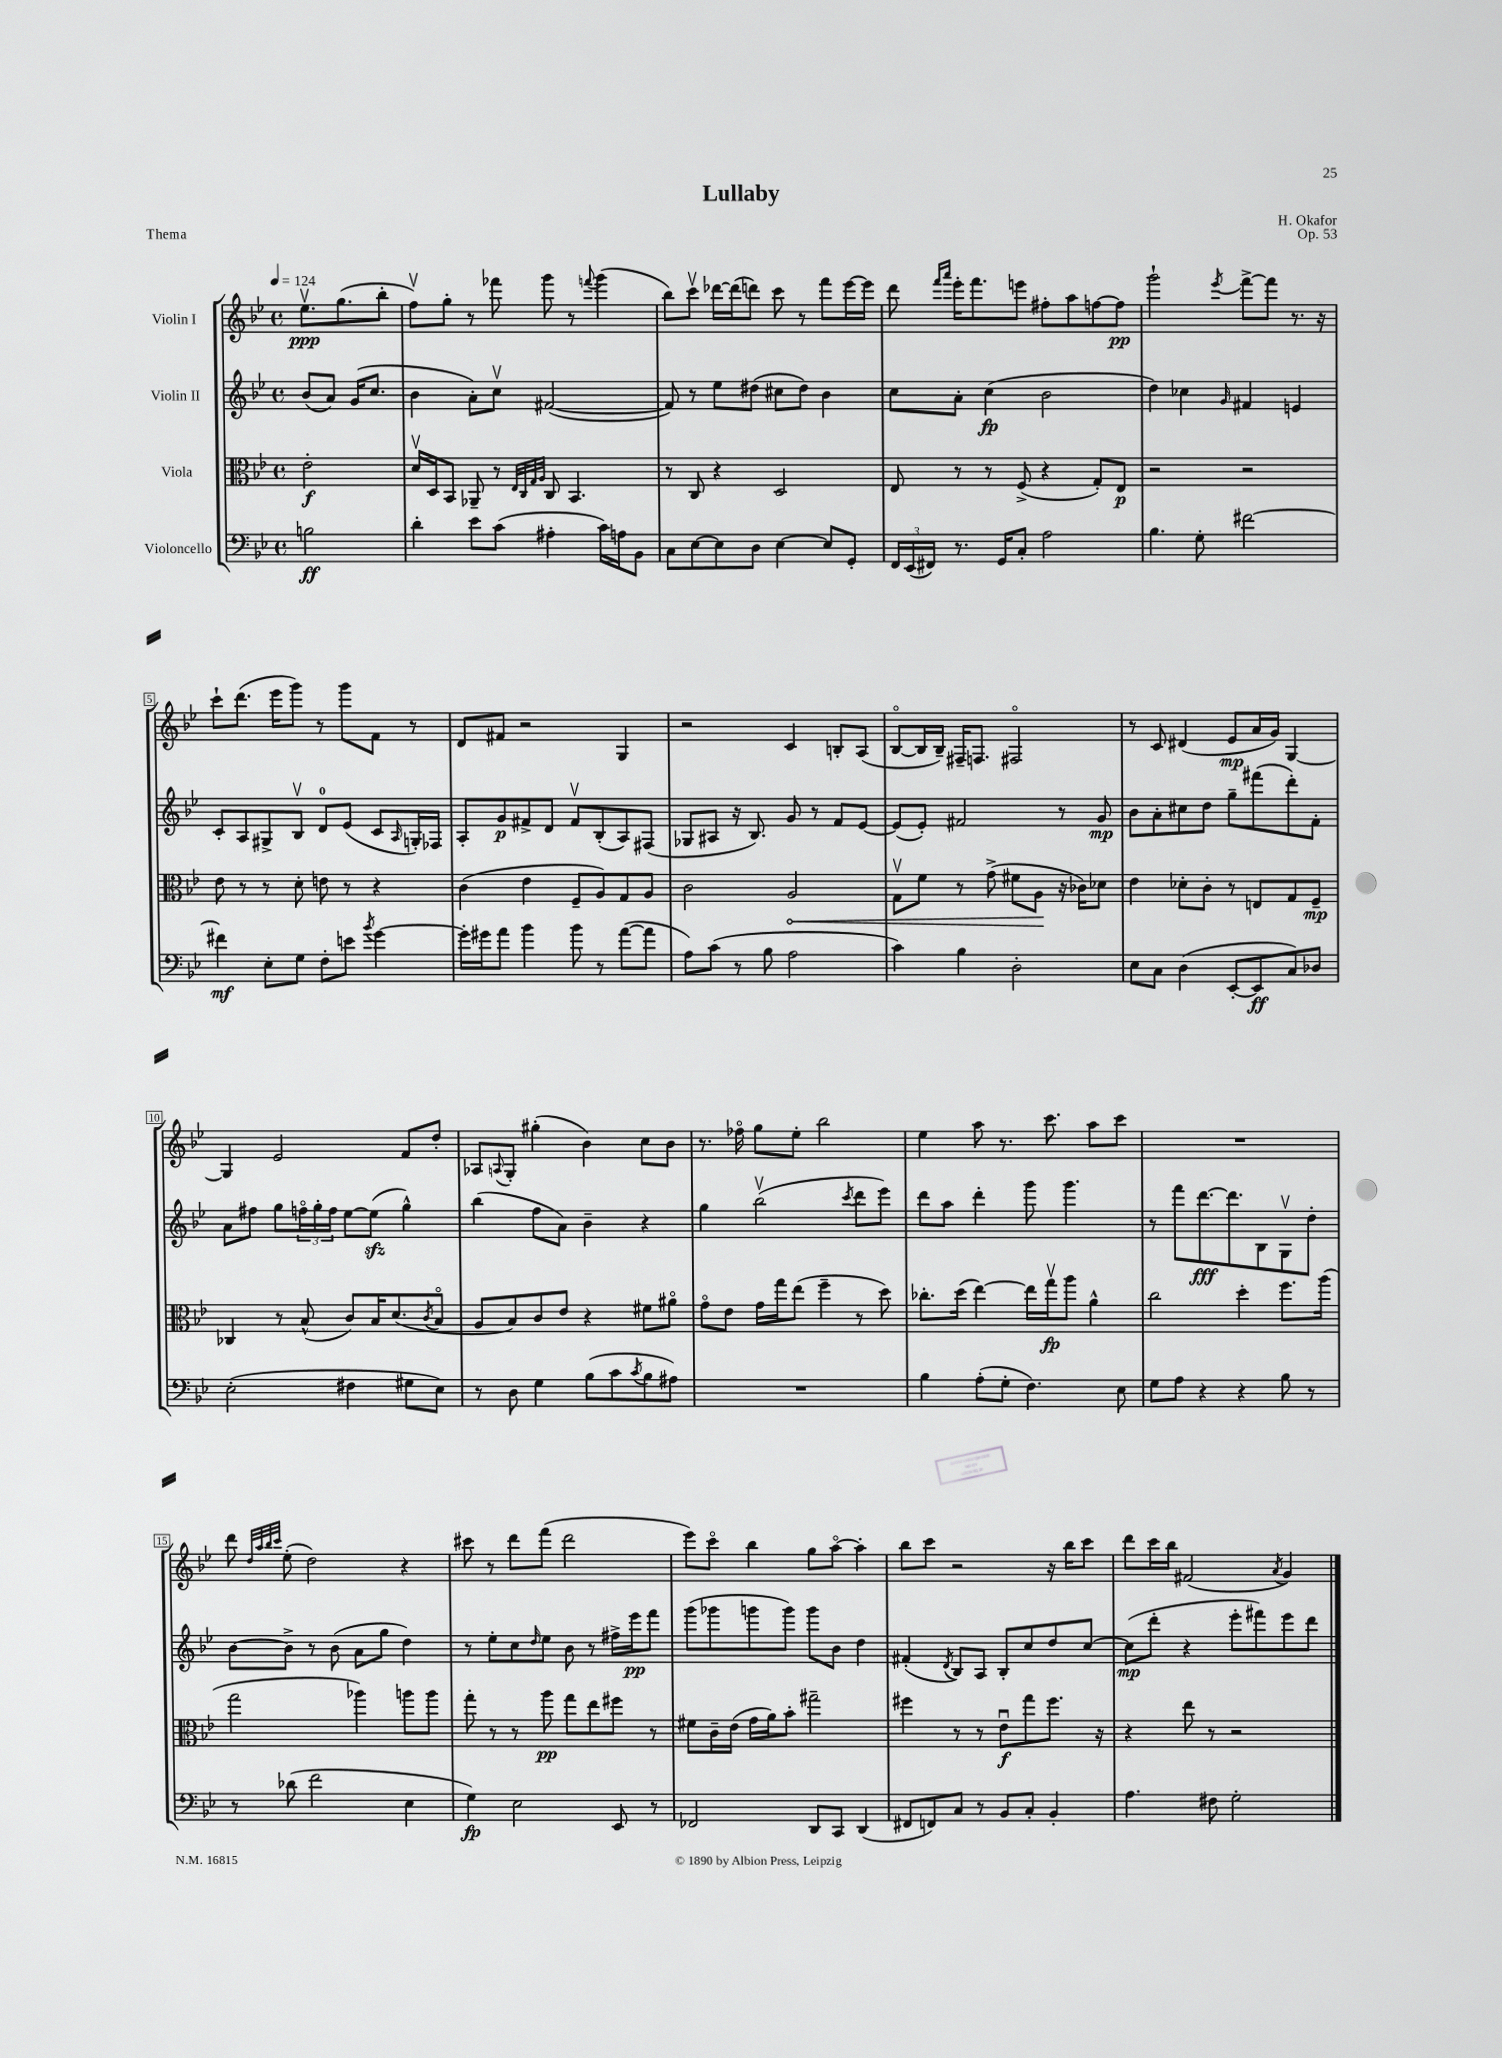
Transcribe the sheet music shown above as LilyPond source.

\header { title = "Lullaby" composer = "H. Okafor" opus = "Op. 53" piece = "Thema" }
<<
\new StaffGroup <<
\new Staff = "s0" \with { instrumentName = "Violin I" } {
    \clef treble \key bes \major \defaultTimeSignature \time 4/4 \partial 2 \tempo 4 = 124
    ees''8.\upbow\ppp g''8.( bes''8-. |
    f''8\upbow) g''8-. r8 fes'''8 g'''8 r8 \appoggiatura { f'''8 } g'''4( |
    bes''8) c'''8\upbow des'''16~ des'''16( d'''8) c'''8 r8 f'''8 ees'''16~ ees'''16 |
    d'''8 \grace { f'''16 a'''16 } ees'''16-. f'''8. e'''8 fis''8-. a''8 f''8~ f''8\pp |
    g'''2-! \acciaccatura { ees'''8 } f'''8~-> f'''8 r8. r16 |
    c'''8-! d'''8.( ees'''16 g'''8) r8 g'''8 f'8 r8 |
    d'8 fis'8 r2 g4 |
    r2 c'4 b8-. a8( |
    bes8~\flageolet bes16 bes16--) fis16-- f8. fis2\flageolet |
    r8 c'8 dis'4( ees'8\mp a'16 g'16) g4~ |
    g4 ees'2 f'8 d''8-. |
    aes8 \appoggiatura { a8 } g8-. gis''4-.( bes'4) c''8 bes'8 |
    r8. fes''16\flageolet g''8 ees''8-. bes''2 |
    ees''4 a''8 r8. c'''8. a''8 c'''8 |
    R1 |
    d'''8 \grace { d''32 a''32 bes''32 c'''32 } ees''8-.( d''2) r4 |
    cis'''8 r8 d'''8 f'''8( d'''2 |
    ees'''8) c'''8\flageolet bes''4 g''8 a''8~\flageolet a''4-. |
    bes''8 c'''8 r2 r16 bes''16 c'''8 |
    d'''8 c'''16 bes''16 fis'2( \acciaccatura { a'8 } g'4) \bar "|." |
}
\new Staff = "s1" \with { instrumentName = "Violin II" } {
    \clef treble \key bes \major \defaultTimeSignature \time 4/4 \partial 2
    bes'8( a'8) g'16( c''8. |
    bes'4 a'8-.) c''8\upbow fis'2~( |
    fis'8) r8 ees''8 dis''8( cis''8 dis''8) bes'4 |
    c''8 a'8-. c''4\fp( bes'2 |
    d''4) ces''4 \grace { g'16 } fis'4 e'4 |
    c'8-. a8 gis8-> bes8\upbow d'8-0 ees'8( c'8 \grace { a16 } g16-.) fes16 |
    a8-. g'8\p fis'8-> d'8 fis'8\upbow bes8-.( a8) fis8( |
    ges8 ais8 r16 bes8.) g'8 r8 f'8 ees'8~ |
    ees'8( ees'8-.) fis'2 r8 g'8\mp |
    bes'8 a'8-. cis''8 d''8 g''8-- fis'''8( d'''8-.) f'8-. |
    a'8 fis''8 g''8 \tuplet 3/2 { f''16\flageolet g''16-. f''16 } ees''8~ ees''8\sfz( g''4-^) |
    bes''4( f''8 a'8) bes'4-- r4 |
    g''4 bes''2\upbow( \acciaccatura { c'''8 } d'''8 ees'''8) |
    d'''8 a''8 d'''4-. g'''8 g'''4. |
    r8 f'''8 d'''8.~\fff d'''8. bes8 g8\upbow d''8-. |
    bes'8~ bes'8-> r8 bes'8( a'8 g''8 d''4) |
    r8 ees''8-. c''8 \grace { d''16 } ees''8 bes'8 r8 fis''16-> ees'''16\pp f'''8 |
    g'''8( ges'''8 g'''8 g'''8) g'''8 bes'8 d''4 |
    fis'4-.( \acciaccatura { d'8 } bes8) a8 bes8-. c''8 d''8 c''8~ |
    c''8\mp( d'''8-. r4 ees'''8-. fis'''8) ees'''8 d'''8 \bar "|." |
}
\new Staff = "s2" \with { instrumentName = "Viola" } {
    \clef alto \key bes \major \defaultTimeSignature \time 4/4 \partial 2
    ees'2-.\f |
    d'16\upbow d16 bes,8 aes,8-- r8 \grace { ees32 c32 g32 a32 } c8 bes,4. |
    r8 c8 r4 d2 |
    ees8 r8 r8 f8->( r4 g8-.) ees8\p |
    r2 r2 |
    ees'8 r8 r8 d'8-. e'8 r8 r4 |
    c'4( ees'4 f8-- a8) g8 a8 |
    c'2 \once \override Hairpin.circled-tip = ##t a2\< |
    g8\upbow f'8 r8 g'8->( fis'8 a8\! r16 ces'16) des'8 |
    ees'4 des'8-. c'8-. r8 e8 g8 f8--\mp |
    ces4 r8 bes8-^( c'8) bes16 d'8.( \acciaccatura { c'8 } bes8\flageolet |
    a8 bes8) c'8 ees'8 r4 fis'8 ais'8\flageolet |
    g'8\flageolet ees'8 g'16 g''16 ees''8( f''4-- r8 d''8) |
    ces''8.-. d''16( ees''4~) ees''16 g''16\upbow\fp a''8 a'4-^ |
    c''2 d''4-. f''8. a''16( |
    g''2 aes''4) a''8 a''8 |
    g''8-. r8 r8 a''8\pp g''8 ees''8 fis''8 r8 |
    fis'8 c'16-- ees'16( g'16 a'16) bes'8-. gis''2-- |
    fis''4 r8 r8 ees'8\downbow\f g''8 fis''8. r16 |
    r4 ees''8 r8 r2 \bar "|." |
}
\new Staff = "s3" \with { instrumentName = "Violoncello" } {
    \clef bass \key bes \major \defaultTimeSignature \time 4/4 \partial 2
    b2\ff |
    d'4-. ees'8 c'8( ais4-. c'16) a16 bes,8 |
    c8 ees8~ ees8 d8 ees4~ ees8 g,8-. |
    \tuplet 3/2 { f,16 ees,16( fis,16) } r8. g,16 c8-. a2 |
    bes4. g8-. fis'2~ |
    fis'4\mf ees8-. g8 f8-. e'8 \acciaccatura { bes'8 } g'4~ |
    g'16-. gis'16 a'8 bes'4 bes'8 r8 a'8~( a'8 |
    a8) c'8( r8 bes8 a2 |
    c'4) bes4 d2-. |
    ees8 c8 d4( ees,8~-. ees,8\ff c8) des8 |
    ees2-.( fis4 gis8 ees8) |
    r8 d8 g4 bes8( c'8 \acciaccatura { c'8 } bes8 ais8) |
    R1 |
    bes4 a8-.( g8-. f4.) ees8 |
    g8 a8 r4 r4 bes8 r8 |
    r8 des'8( f'2 ees4 |
    g4\fp) ees2 ees,8 r8 |
    fes,2 d,8 c,8 d,4( |
    fis,8 f,8) c8 r8 bes,8 c8-. bes,4-. |
    a4. fis8 g2-. \bar "|." |
}
>>
>>
\layout { \context { \Score \override BarNumber.stencil = #(make-stencil-boxer 0.1 0.3 ly:text-interface::print) } }
